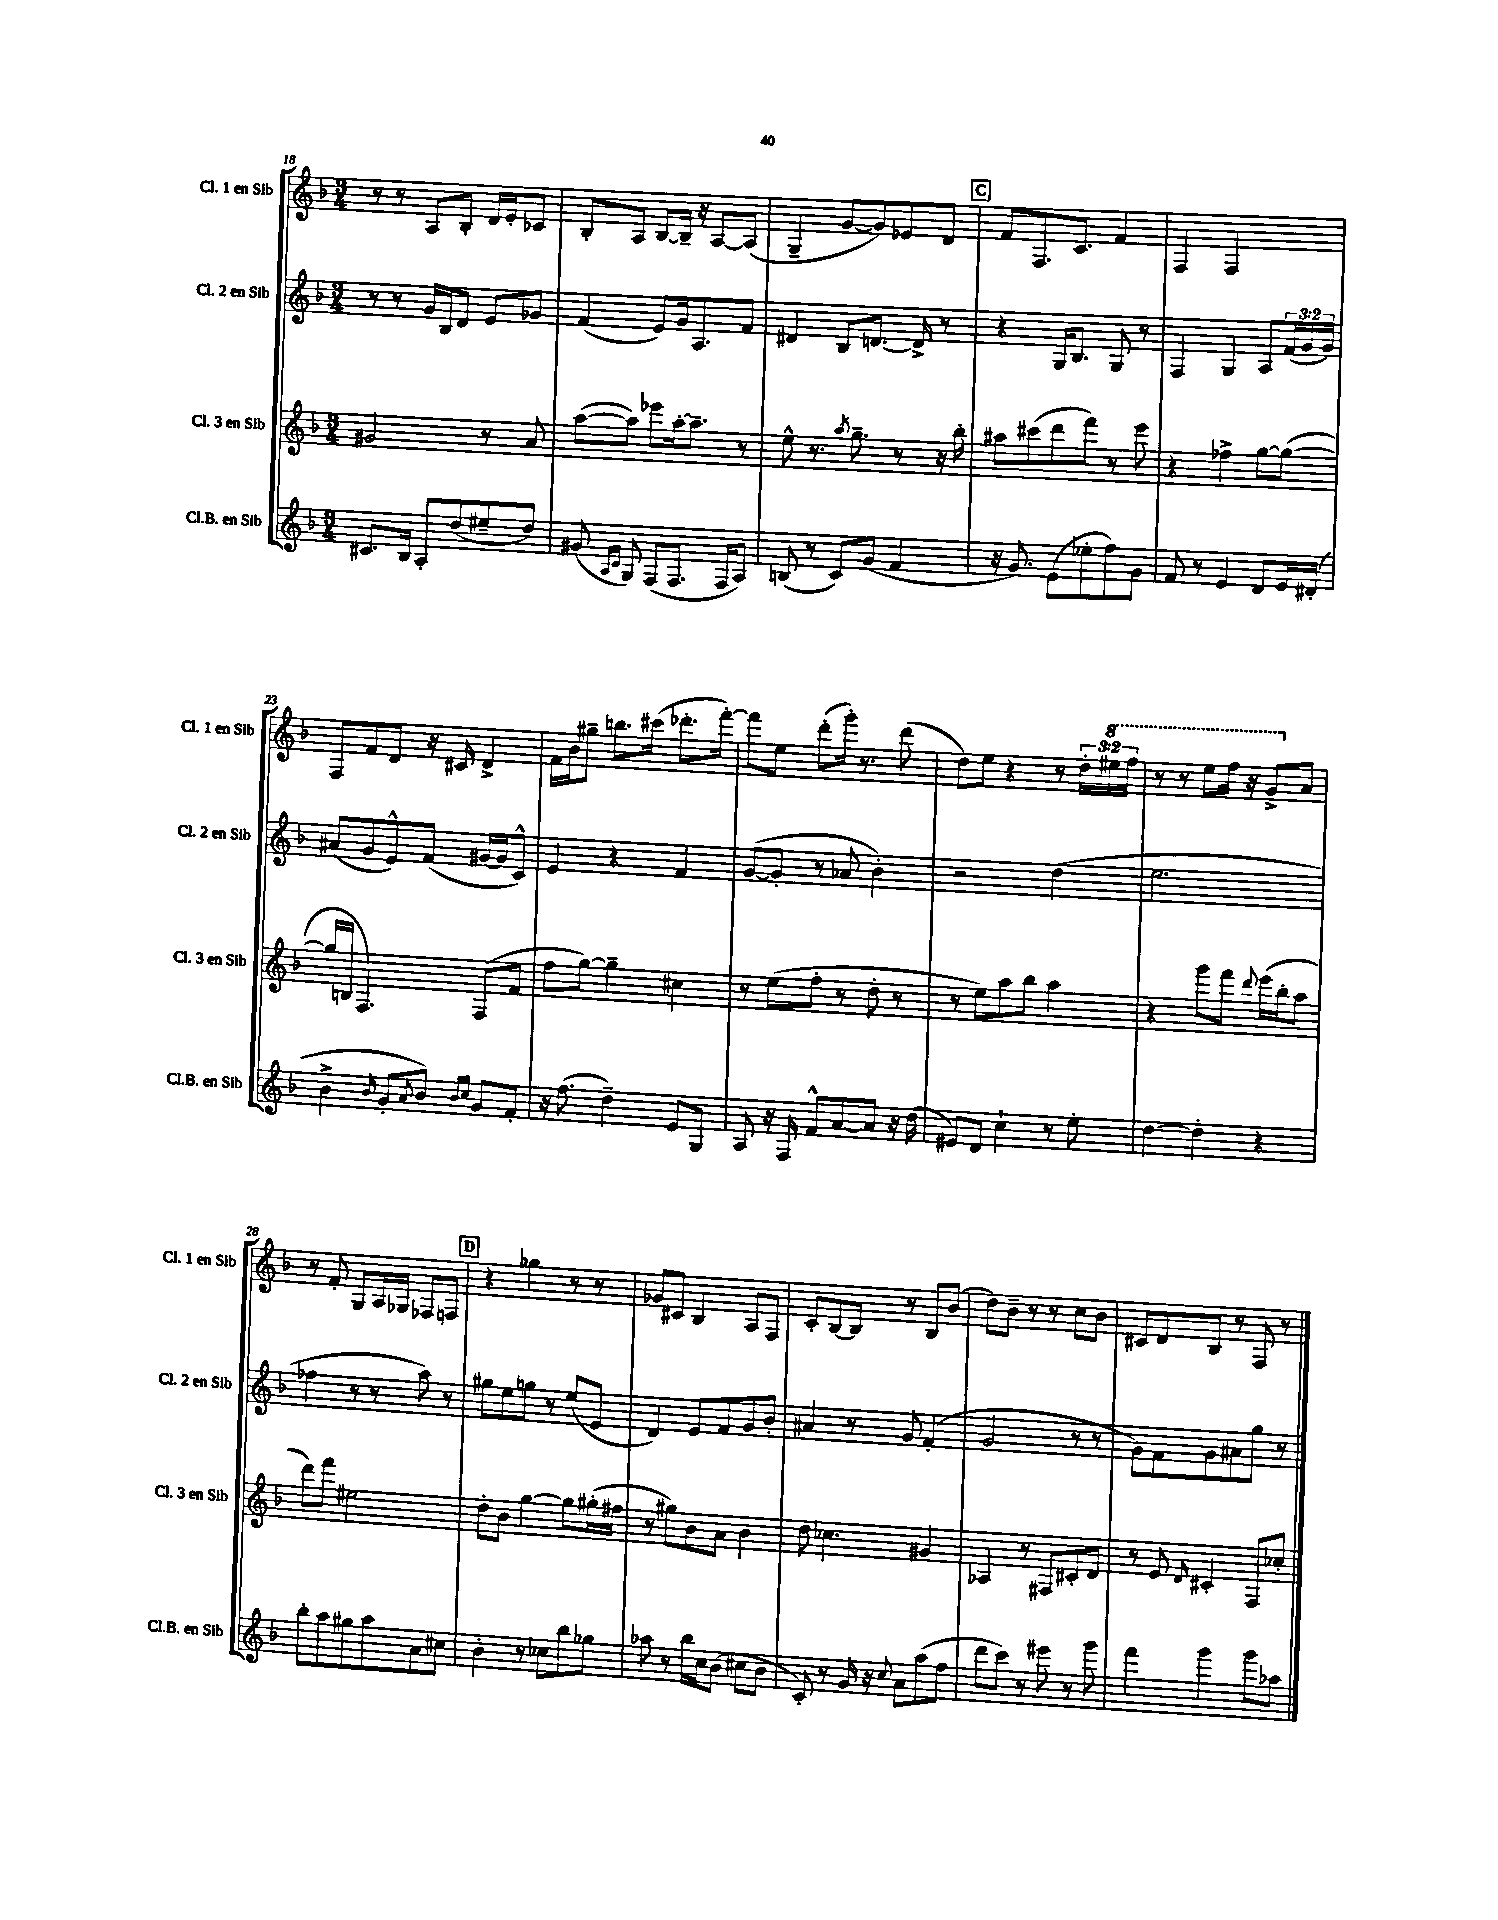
<<
\new StaffGroup <<
\new Staff = "s0" \with { instrumentName = "Cl. 1 en Sib" shortInstrumentName = "Cl. 1 en Sib" } {
    \clef treble \key f \major \numericTimeSignature \time 3/4 \override Staff.TupletNumber.text = #tuplet-number::calc-fraction-text
    r8 r8 a8 bes8-. d'16 e'16-. ces'8 |
    bes8-. a8 bes8~ bes16-- r16 a8~ a8( |
    g4-- g'8~ g'8) ees'8 d'8 |
    \mark \markup { \box "C" } f'8 f8. c'8. f'4 |
    f4 f2 |
    f8 f'8 d'8 r16 cis'16 d'4-> |
    f'16 bes'16 gis''8-- b''8. cis'''16( des'''8.-. f'''16~-.) |
    f'''8 e''8 d'''8-.( g'''16-.) r8. d'''8( |
    d''8) e''8 r4 r8 \tuplet 3/2 { d''16-. \ottava #1 eis'''16 f'''16 } |
    r8 r8 e'''8 f'''16 r16 g''8-> \ottava #0 a'8 |
    r8 f'8-. g8 a16 ges16 fes8 f8 |
    \mark \markup { \box "D" } r4 ges''4 r8 r8 |
    ges'8 cis'8 bes4 a8 f8 |
    c'8-. bes8~ bes8 r8 bes8 bes'8( |
    d''8) bes'8-- r8 r8 c''8 bes'8 |
    cis'8 d'8 bes8 r8 f8 r8 \bar "|." |
}
\new Staff = "s1" \with { instrumentName = "Cl. 2 en Sib" shortInstrumentName = "Cl. 2 en Sib" } {
    \clef treble \key f \major \numericTimeSignature \time 3/4 \override Staff.TupletNumber.text = #tuplet-number::calc-fraction-text
    r8 r8 g'16 bes16 d'8 e'8 ges'8 |
    f'4( e'8) g'16 a8. f'8 |
    dis'4 bes8 d'8.~ d'16-> r8 |
    \mark \markup { \box "C" } r4 g16 bes8. g8 r8 |
    f4 g4 a8 \tuplet 3/2 { f'16( g'16 g'16) } |
    ais'8( g'8 e'8-^) f'8( gis'16~ gis'16 c'8-^) |
    e'4 r4 f'4 |
    g'8~( g'8-. r8 aes'8 bes'4-.) |
    r2 d''4( |
    e''2. |
    fes''4 r8 r8 a''8) r8 |
    \mark \markup { \box "D" } gis''8 e''8 g''8 r8 e''8( e'8 |
    d'4) e'8 f'8 g'8 bes'8-. |
    ais'4 r8 g'8 f'4-.( |
    g'2 r8 r8 |
    g'8) f'8 g'8 ais'8 g''8 r8 \bar "|." |
}
\new Staff = "s2" \with { instrumentName = "Cl. 3 en Sib" shortInstrumentName = "Cl. 3 en Sib" } {
    \clef treble \key f \major \numericTimeSignature \time 3/4
    gis'2 r8 a'8 |
    a''8~( a''8) ees'''8 a''16~-. a''8.-- r8 |
    e''8-^ r8. \acciaccatura { a''8 } g''8.-- r8 r16 bes''16-. |
    \mark \markup { \box "C" } ais''8 cis'''8( d'''8 f'''8) r8 e'''8 |
    r4 fes''4-> g''8~ g''8~( |
    g''16 b16 f4.) f8( f'8 |
    f''8 g''8~) g''4-- cis''4 |
    r8 e''8( f''8-. r8 d''8-. r8 |
    r8 e''8) a''8 bes''8 a''4 |
    r4 g'''8 f'''8 \appoggiatura { d'''8 } e'''16( bes''16-. a''8 |
    d'''8) f'''8 eis''2 |
    \mark \markup { \box "D" } d''8-. bes'8 g''4~ g''8 gis''16-.( fis''16 |
    r8 gis''8) bes'8 a'8 bes'4 |
    d''8 ces''4. gis'4 |
    aes4 r8 fis8 cis'8-. d'8 |
    r8 e'8 \grace { d'16 } cis'4-. f8 ces''8-. \bar "|." |
}
\new Staff = "s3" \with { instrumentName = "Cl.B. en Sib" shortInstrumentName = "Cl.B. en Sib" } {
    \clef treble \key f \major \numericTimeSignature \time 3/4
    cis'8. bes16 a8-. d''8( eis''8-- d''8) |
    gis'8( \grace { a16 c'16 } g8) f8( f8. f16 a8) |
    b8( r8 c'8) g'8( f'4 |
    \mark \markup { \box "C" } r16 g'8.) e'8( ees''8-. f''8) g'8 |
    f'8 r8 e'4 d'8 e'16 dis'16-.( |
    bes'4-> \grace { bes'16 } g'8-. \acciaccatura { a'8 } bes'8) \grace { bes'16 c''16 } g'8 f'8-. |
    r16 f''8.( d''4--) e'8 g8 |
    a8 r16 f16 f'8-^ a'8~ a'8 r16 d''16( |
    eis'8) d'8 c''4-! r8 e''8-. |
    d''4~ d''4-. r4 |
    bes''8-. a''8 gis''8 a''8 a'8 cis''8 |
    \mark \markup { \box "D" } bes'4-. r8 ces''8 bes''8 ges''8 |
    aes''8 r8 bes''16 c''16 bes'8( cis''8 bes'8 |
    c'8-.) r8 g'16 r16 \appoggiatura { c''8 } a'8 a''8( f''8 |
    d'''8 c'''8) r8 eis'''8 r8 g'''8 |
    f'''4 g'''4 g'''8 aes''8 \bar "|." |
}
>>
>>
\layout { \context { \Score currentBarNumber = #18 } }
